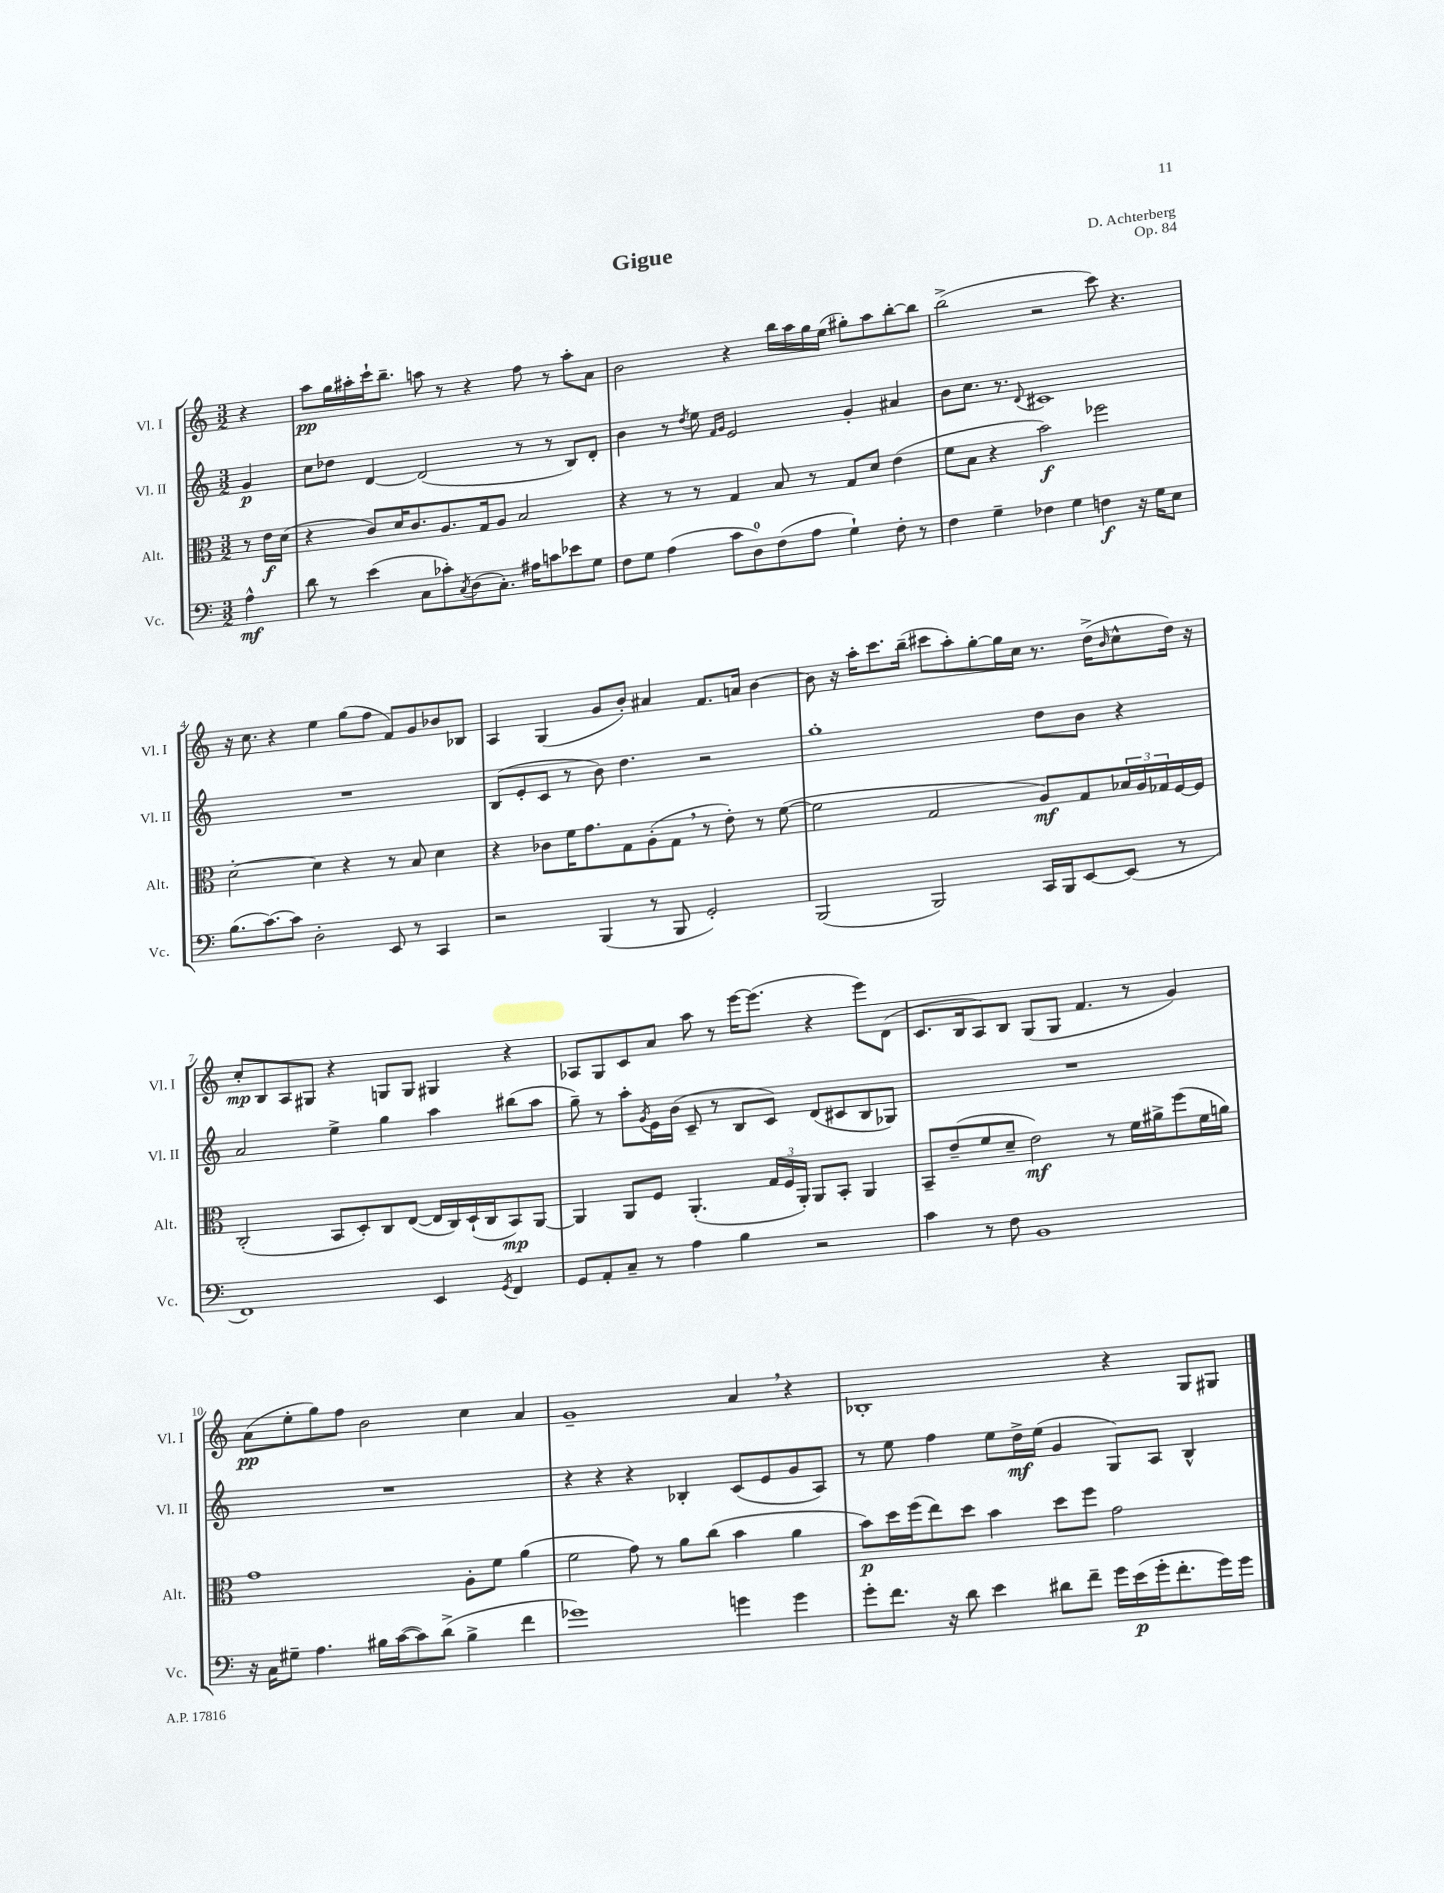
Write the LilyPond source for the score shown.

\header { title = "Gigue" composer = "D. Achterberg" opus = "Op. 84" }
<<
\new StaffGroup <<
\new Staff = "s0" \with { instrumentName = "Vl. I" shortInstrumentName = "Vl. I" } {
    \clef treble \key c \major \numericTimeSignature \time 3/2 \partial 4
    r4 |
    a''8\pp g''16 ais''16-. c'''16-! b''8.-- a''8 r8 r4 f''8 r8 a''8-. a'8 |
    b'2 r4 b''16 a''16 g''16 e''16( gis''8-.) a''8 b''8~-. b''8 |
    b''2->( r2 c'''8) r4. |
    r16 c''8. r4 e''4 g''8( f''8 f'8) g'8 bes'8 bes8 |
    a4 g4( g'8 b'8-.) ais'4 f'8. a'16 b'4~ |
    b'8 r16 a''16-. c'''8. b''16--( cis'''8 a''8-.) g''8~-. g''16 c''16 r8. d''16->( \grace { b'16 } c''8-^ d''16) r16 |
    c''8-.\mp b8 a8 gis8 r4 g8 g8 gis4 r4 |
    aes8 g8 c'8 a'8 a''8 r8 e'''16~ e'''8.( r4 e'''8) d'8( |
    c'8. b16 a8) b8 g8( g8 f'4. r8 g'4) |
    a'8\pp( e''8-. g''8) f''8 b'2 c''4 a'4 |
    g'1-- a'4 \breathe r4 |
    bes1-. r4 g8 gis8 \bar "|." |
}
\new Staff = "s1" \with { instrumentName = "Vl. II" shortInstrumentName = "Vl. II" } {
    \clef treble \key c \major \numericTimeSignature \time 3/2 \partial 4
    g'4\p |
    c''8 des''8 d'4~ d'2( r8 r8 b8) d'8-. |
    b'4 r8 \acciaccatura { d''8 } e''8 \grace { f'16 g'16 } e'2 g'4-. ais'4 |
    b'8 c''8. r8. \appoggiatura { d'8 } cis'1 |
    R1. |
    b8( e'8-. c'8 r8 b'8) d''4. r2 |
    g''1-. d''8 b'8 r4 |
    a'2 e''4-> g''4 a''4 bis''8( a''8 |
    g''8--) r8 a''8-. \acciaccatura { g'8 } e'16 b'16( c'8-- r8 b8 c'8) d'8( cis'8 b8 ges8) |
    R1. |
    R1. |
    r4 r4 r4 bes4-. c'8( e'8 g'8 a8) |
    r8 e''8 f''4 e''8 d''16->\mf e''16( g'4 g8) a8 b4-^ \bar "|." |
}
\new Staff = "s2" \with { instrumentName = "Alt." shortInstrumentName = "Alt." } {
    \clef alto \key c \major \numericTimeSignature \time 3/2 \partial 4
    r8 e'16\f d'16( |
    r4 c'8) d'16 c'8. a8. g16 a8 b2 |
    r4 r8 r8 g4 b8 r8 g8 d'8 e'4( |
    f'8 b8 r4 b'2\f) fes''2 |
    d'2~-. d'4 r4 r8 b8 d'4 |
    r4 ces'8 f'16 g'8. g8 a8-.( g8 \breathe r8 e'8-.) r8 f'8~( |
    f'2 g2 a8\mf) g8 \tuplet 3/2 { bes16 a16 ges16 } f16~ f16 |
    c2-.( b,8 d8-.) c8 e8~( e16 c16) d16-!( c16 b,8\mp) a,8~ |
    a,4 a,8 f8 a,4.-.( \tuplet 3/2 { g16 f16 a,16-.) } a,8 b,8-. a,4 |
    b,8-- e'8--( f'8 d'8-- e'2\mf) r8 f'16 ais'16-> f''8( f'16 a'16) |
    g'1 a8-. f'8 a'4( |
    f'2 g'8) r8 a'8 c''8( b'4 a'4 |
    b'8\p) d''16 f''16( e''8) d''8 b'4 d''8 f''8 g'2 \bar "|." |
}
\new Staff = "s3" \with { instrumentName = "Vc." shortInstrumentName = "Vc." } {
    \clef bass \key c \major \numericTimeSignature \time 3/2 \partial 4
    a4-^\mf |
    d'8 r8 e'4( c8 ces'8-.) \acciaccatura { c8 } d8( c8.-.) ais16 c'8 ees'8 g8 |
    f8 g8 a4( c'8 d8-0) f8( a8 g4-!) f8-. r8 |
    f4 g4-- fes4 g4 f4\f r16 g16 e8 |
    b8.( c'8.~) c'8 d2-. e,8 r8 c,4 |
    r2 b,,4( r8 b,,8 g,2-.) |
    b,,2( b,,2) c,16 b,,16 e,8~ e,8( r8 |
    f,1) e,4 \acciaccatura { g,8 } f,4 |
    g,8 a,8-. c8-- r8 a4 b4 r2 |
    c'4 r8 f8 b,1 |
    r16 c16 gis8-- a4. bis16 c'16~( c'8) d'8->( bis4-> f'4 |
    ges'1) g'4 g'4 |
    g'8-. f'8. r16 d'8 e'4 dis'8 f'8-- g'16 e'16\p( g'16-. f'8.-. g'16) g'16 \bar "|." |
}
>>
>>
